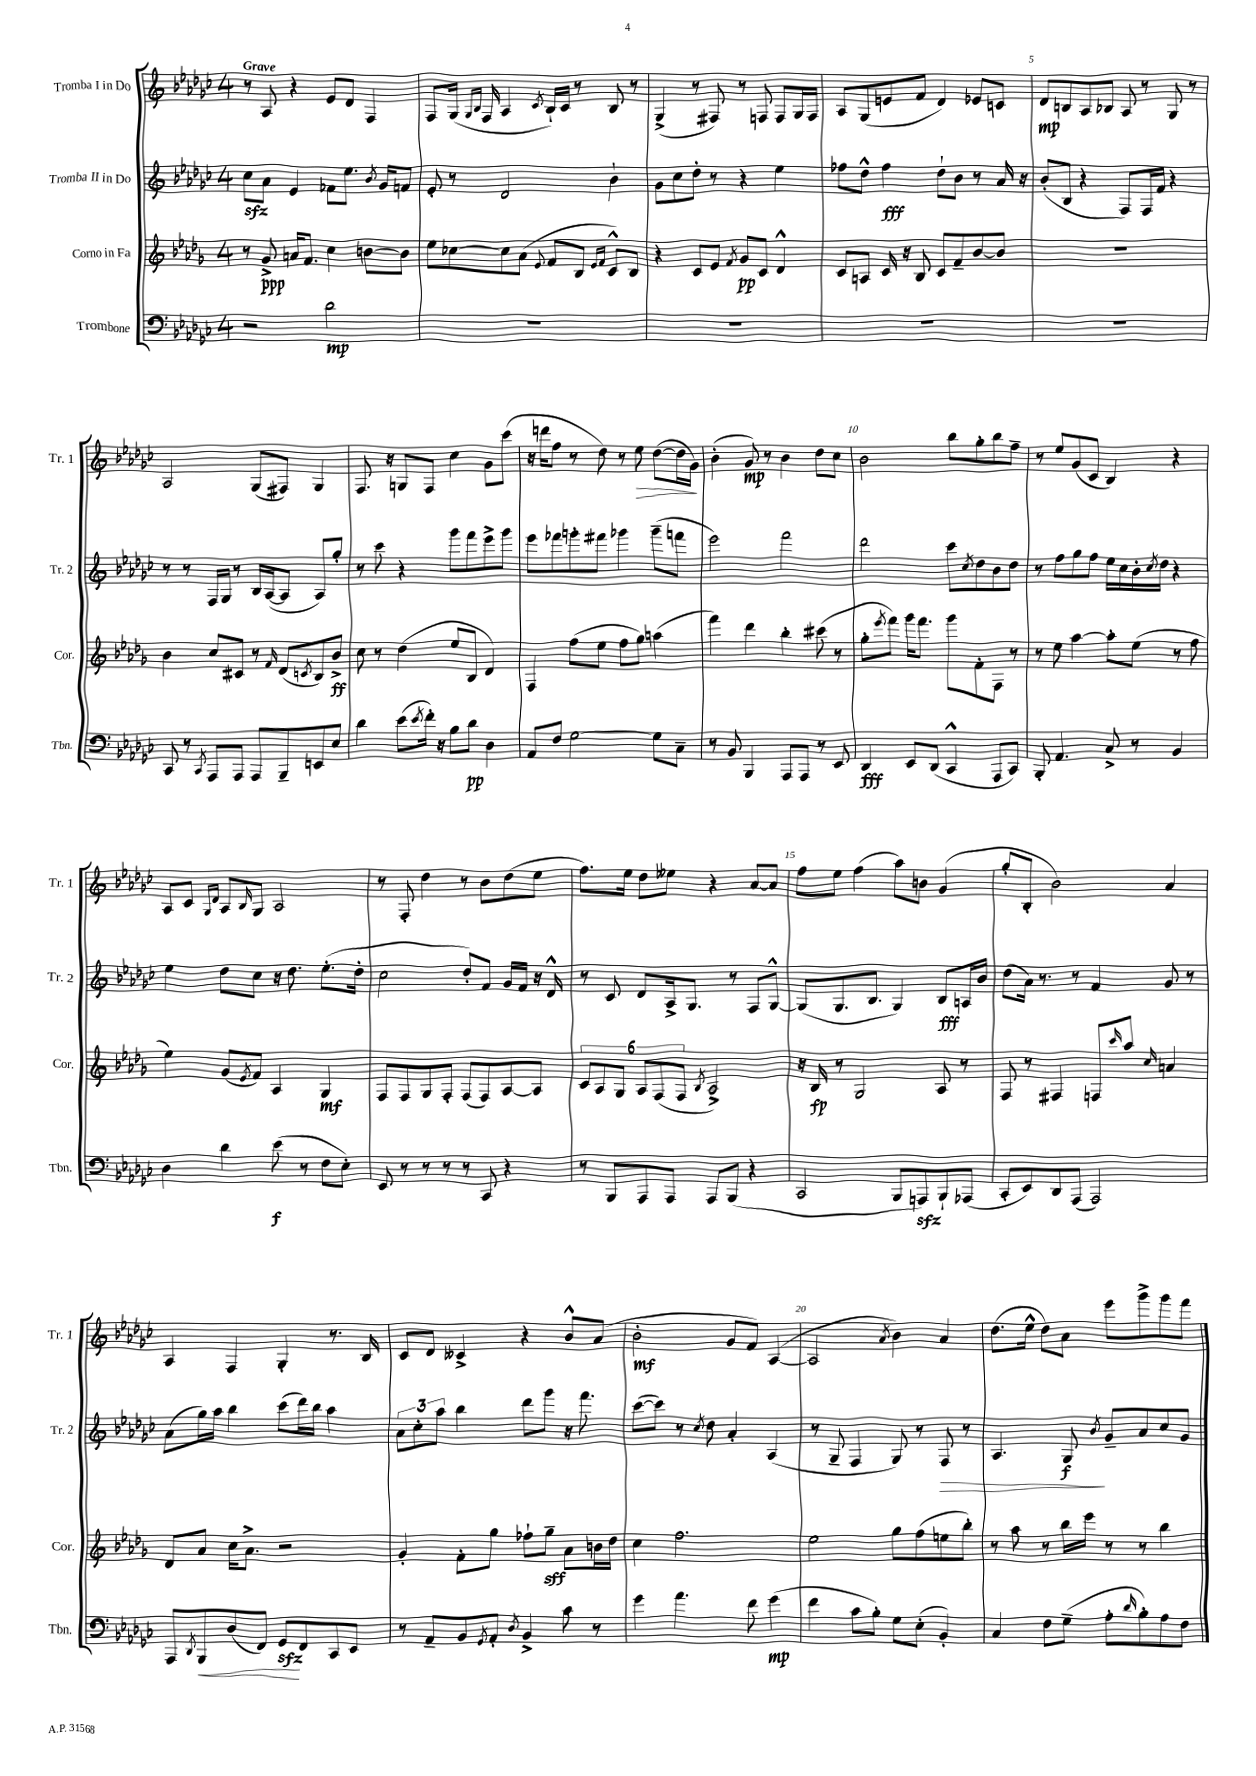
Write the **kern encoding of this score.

**kern	**kern	**kern	**kern
*staff4	*staff3	*staff2	*staff1
*clefF4	*clefG2	*clefG2	*clefG2
*k[b-e-a-d-g-c-]	*k[b-e-a-d-g-]	*k[b-e-a-d-g-c-]	*k[b-e-a-d-g-c-]
*M4/4	*M4/4	*M4/4	*M4/4
2r	8r	8cc-	8r
.	8g-^	8a-	8A-
.	16a	4e-	4r
.	8.f	.	.
2d-	4cc	8f-	8e-
.	.	8.ee-	8d-
.	[8b	.	4F
.	.	8qb-	.
.	.	16g-	.
.	8b]	8f	.
=	=	=	=
1r	8ee-	8e-'	8F
.	[8cc-	8r	(16G-
.	.	.	16qqG-
.	.	.	16qqB-
.	.	.	16F
.	8cc-]	2d-	4A-
.	(8a-	.	.
.	8qqe-	.	8qc-
.	8f	.	16B-`)
.	.	.	16c-
.	8B-	.	8r
.	16qqe-	.	.
.	16qqf	.	.
.	8c^^)	4b-`	8B-
.	8B-	.	8r
=	=	=	=
1r	4r	8g-	(4G-^
.	.	8cc-	.
.	8c	8dd-'	8r
.	8e-	8r	8F#)
.	8qf	.	.
.	8g-	4r	8r
.	8c	.	8F
.	4d-^^	4ee-	8F
.	.	.	16G-
.	.	.	16F
=	=	=	=
1r	8c	8ff-	8A-
.	8A	8dd-^^	(8G-
.	16c	4ff-	8e
.	16r	.	.
.	8B-	.	8f
.	8c	8dd-`	4d-)
.	8f~	8b-	.
.	[8b-	8r	8e-
.	8b-]	16a-	8c
.	.	16r	.
=	=	=	=
1r	1r	(8b-'	8d-
.	.	8B-	8B
.	.	4r	8A-
.	.	.	8B-
.	.	8F)	8A-
.	.	16F	8r
.	.	16f	.
.	.	4r	8G-
.	.	.	8r
=	=	=	=
8CC-	4b-	8r	2A-
8r	.	8r	.
8qCC-	.	.	.
8AAA-	8cc	16F	.
.	.	16G-	.
8AAA-	8c#	8r	.
8AAA-	8r	16B-	(8G-
.	.	([16A-	.
.	16qqf	.	.
8BBB-~	(8d-	8A-]	8F#)
.	8qc	.	.
8EE	8B-)	8A-)	4G-
8E-	8b-^	8gg-'	.
=	=	=	=
4d-	8cc	8r	8.F
.	8r	8ccc-	.
.	.	.	16r
(8e-	(4dd-	4r	8G
8qe-	.	.	.
16f')	.	.	8F
16r	.	.	.
8B-	8ee-	8ggg-	4cc-
8d-	8B-	8fff	.
4D-	4d-)	8eee-^	8g-
.	.	8ggg-	(8ccc-
=	=	=	=
8AA-	4F	8eee-	16r
.	.	.	16ddd
8F	.	8fff-	8ff
[2G-	(8ff	8ggg'	8r
.	8ee-	8fff#	8dd-)
.	8ff	4ggg-	8r
.	8gg-)	.	8ee-
8G-]	(4aa	(8ggg-~	([8dd-
8C-~	.	8fff	16dd-]
.	.	.	16g-)
=	=	=	=
8r	4fff)	2eee-)	(4b-'
8BB-	.	.	.
4BBB-	4ddd-	.	8g-)
.	.	.	8r
8AAA-	4bb-'	2fff	4b-
8AAA-	.	.	.
8r	(8ccc#	.	8dd-
8EE-	8r	.	8cc-
=	=	=	=
4DD-	8gg-'	2ddd-	2b-
.	8qeee-	.	.
.	8fff)	.	.
8EE-	16ggg-	.	.
.	8.fff	.	.
(8DD-	.	.	.
4CC-^^	8ggg-	8ccc-	8bb-
.	.	8qcc-	.
.	8f'	8dd-	8gg-'
8AAA-	8F	8b-	8bb-
8CC-)	8r	8dd-	8ff~
=	=	=	=
8BBB-'	8r	8r	8r
4.AA-	8ee-	8ff	8ee-
.	[4aa-	8gg-	(8g-
.	.	8ff	8c-
8C-^	8aa-']	16ee-	4B-)
.	.	16cc-	.
8r	(8ee-	16b-'	.
.	.	8qcc-	.
.	.	16dd-	.
4BB-	8r	4r	4r
.	8ff	.	.
=	=	=	=
4D-	4ee-)	4ee-	8A-
.	.	.	8c-
.	.	.	16qqG-
.	.	.	16qqd-
4d-	(8g-	8dd-	8A-
.	8qe-	.	16qqB-
.	8f)	8cc-	8G-
(8e-	4A-	16r	2A-
.	.	8.dd-	.
8r	.	.	.
8F	4G-	(8.ee-'	.
8E-')	.	.	.
.	.	16dd-'	.
=	=	=	=
8EE-	8F	2cc-	8r
8r	8F	.	8F'
8r	8G-	.	4dd-
8r	8F'	.	.
8r	(8F	8dd-')	8r
8CC-	8F)	8f	8b-
4r	[8A-	16g-	(8dd-
.	.	16f	.
.	8A-]	16r	8ee-
.	.	16d-^^	.
=	=	=	=
8r	12c	8r	8.ff)
.	12A-	.	.
8BBB-	.	8c-	.
.	12G-	.	.
.	.	.	16ee-
8AAA-	12A-	8d-	8dd-
.	(12F	.	.
8AAA-	.	16A-^	8ee--
.	12F	.	.
.	.	8.G-	.
.	8qB-	.	.
8AAA-	2A-^)	.	4r
(8BBB-	.	8r	.
4r	.	8F	[8a-
.	.	[8G-^^	8a-]
=	=	=	=
2CC-	16r	(8G-]	8ff
.	16B-	.	.
.	8r	8.G-	8ee-
.	2G-	.	(4ff
.	.	8.B-	.
8BBB-	.	4G-)	8aa-)
8AAA)	.	.	8b
8BBB-`	8A-	8B-	(4g-
(8AAA-	8r	16A	.
.	.	16b-	.
=	=	=	=
8CC-'	8F	(8dd-	8gg-'
8EE-)	8r	16a-)	8B-'
.	.	8.r	.
8DD-	4F#	.	2b-)
(8AAA-	.	8r	.
2AAA-)	8F	4f	.
.	16qqccc	.	.
.	8aa-	.	.
.	16qqcc	.	.
.	4a	8g-	4a-
.	.	8r	.
=	=	=	=
8AAA-	8d-	(8a-	4A-
8qDD-	.	.	.
8BBB-	8a-	16gg-)	.
.	.	16aa-	.
(8D-	16cc	4bb-	4F
.	8.a-^	.	.
8FF)	.	.	.
8GG-	2r	(8ccc-	4G-'
8FF	.	16ddd-)	.
.	.	16bb-	.
8CC-	.	4aa-	8.r
8EE-	.	.	.
.	.	.	16B-
=	=	=	=
8r	4g-'	12a-	8c-
.	.	12cc-'	.
8AA-~	.	.	8d-
.	.	12aa-	.
8BB-	8f'	4bb-	4c--^
8qGG-	.	.	.
8AA-'	8gg-	.	.
8qD-	.	.	.
4BB-^	8ff-`	8ddd-	4r
.	8gg-~	8ggg-	.
8c-	8a-	16r	8b-^^
.	.	8.fff	.
8r	16b	.	(8a-
.	16dd-	.	.
=	=	=	=
4g-	4cc	([8ccc-	2b-'
.	.	8ccc-])	.
4.a-	2.ff	8r	.
.	.	8qcc-	.
.	.	8dd-	.
.	.	4a-'	8g-
8f	.	.	8f)
(4g-	.	(4A-	([4A-
=	=	=	=
4f	2ee-	8r	2A-]
.	.	8G-~	.
8c-	.	4F	.
8B-')	.	.	.
.	.	.	8qa-
8G-	8gg-	8G-)	4b-)
(8E-'	(8ff	8r	.
4BB-')	8ee	8F	4a-
.	8bb-')	8r	.
=	=	=	=
4C-	8r	4.A-	(8.dd-
.	8aa-	.	.
.	.	.	16ee-^^
8F	8r	.	8dd-)
(8G-~	16bb-	8G-	8a-
.	16eee-	.	.
.	.	8qb-	.
8A-'	8r	8g-~	8eee-
16qqd-	.	.	.
8B-')	8r	8a-	8ggg-^
8A-	4bb-	8cc-	8ggg-
8F	.	8g-	8fff
==	==	==	==
*-	*-	*-	*-
